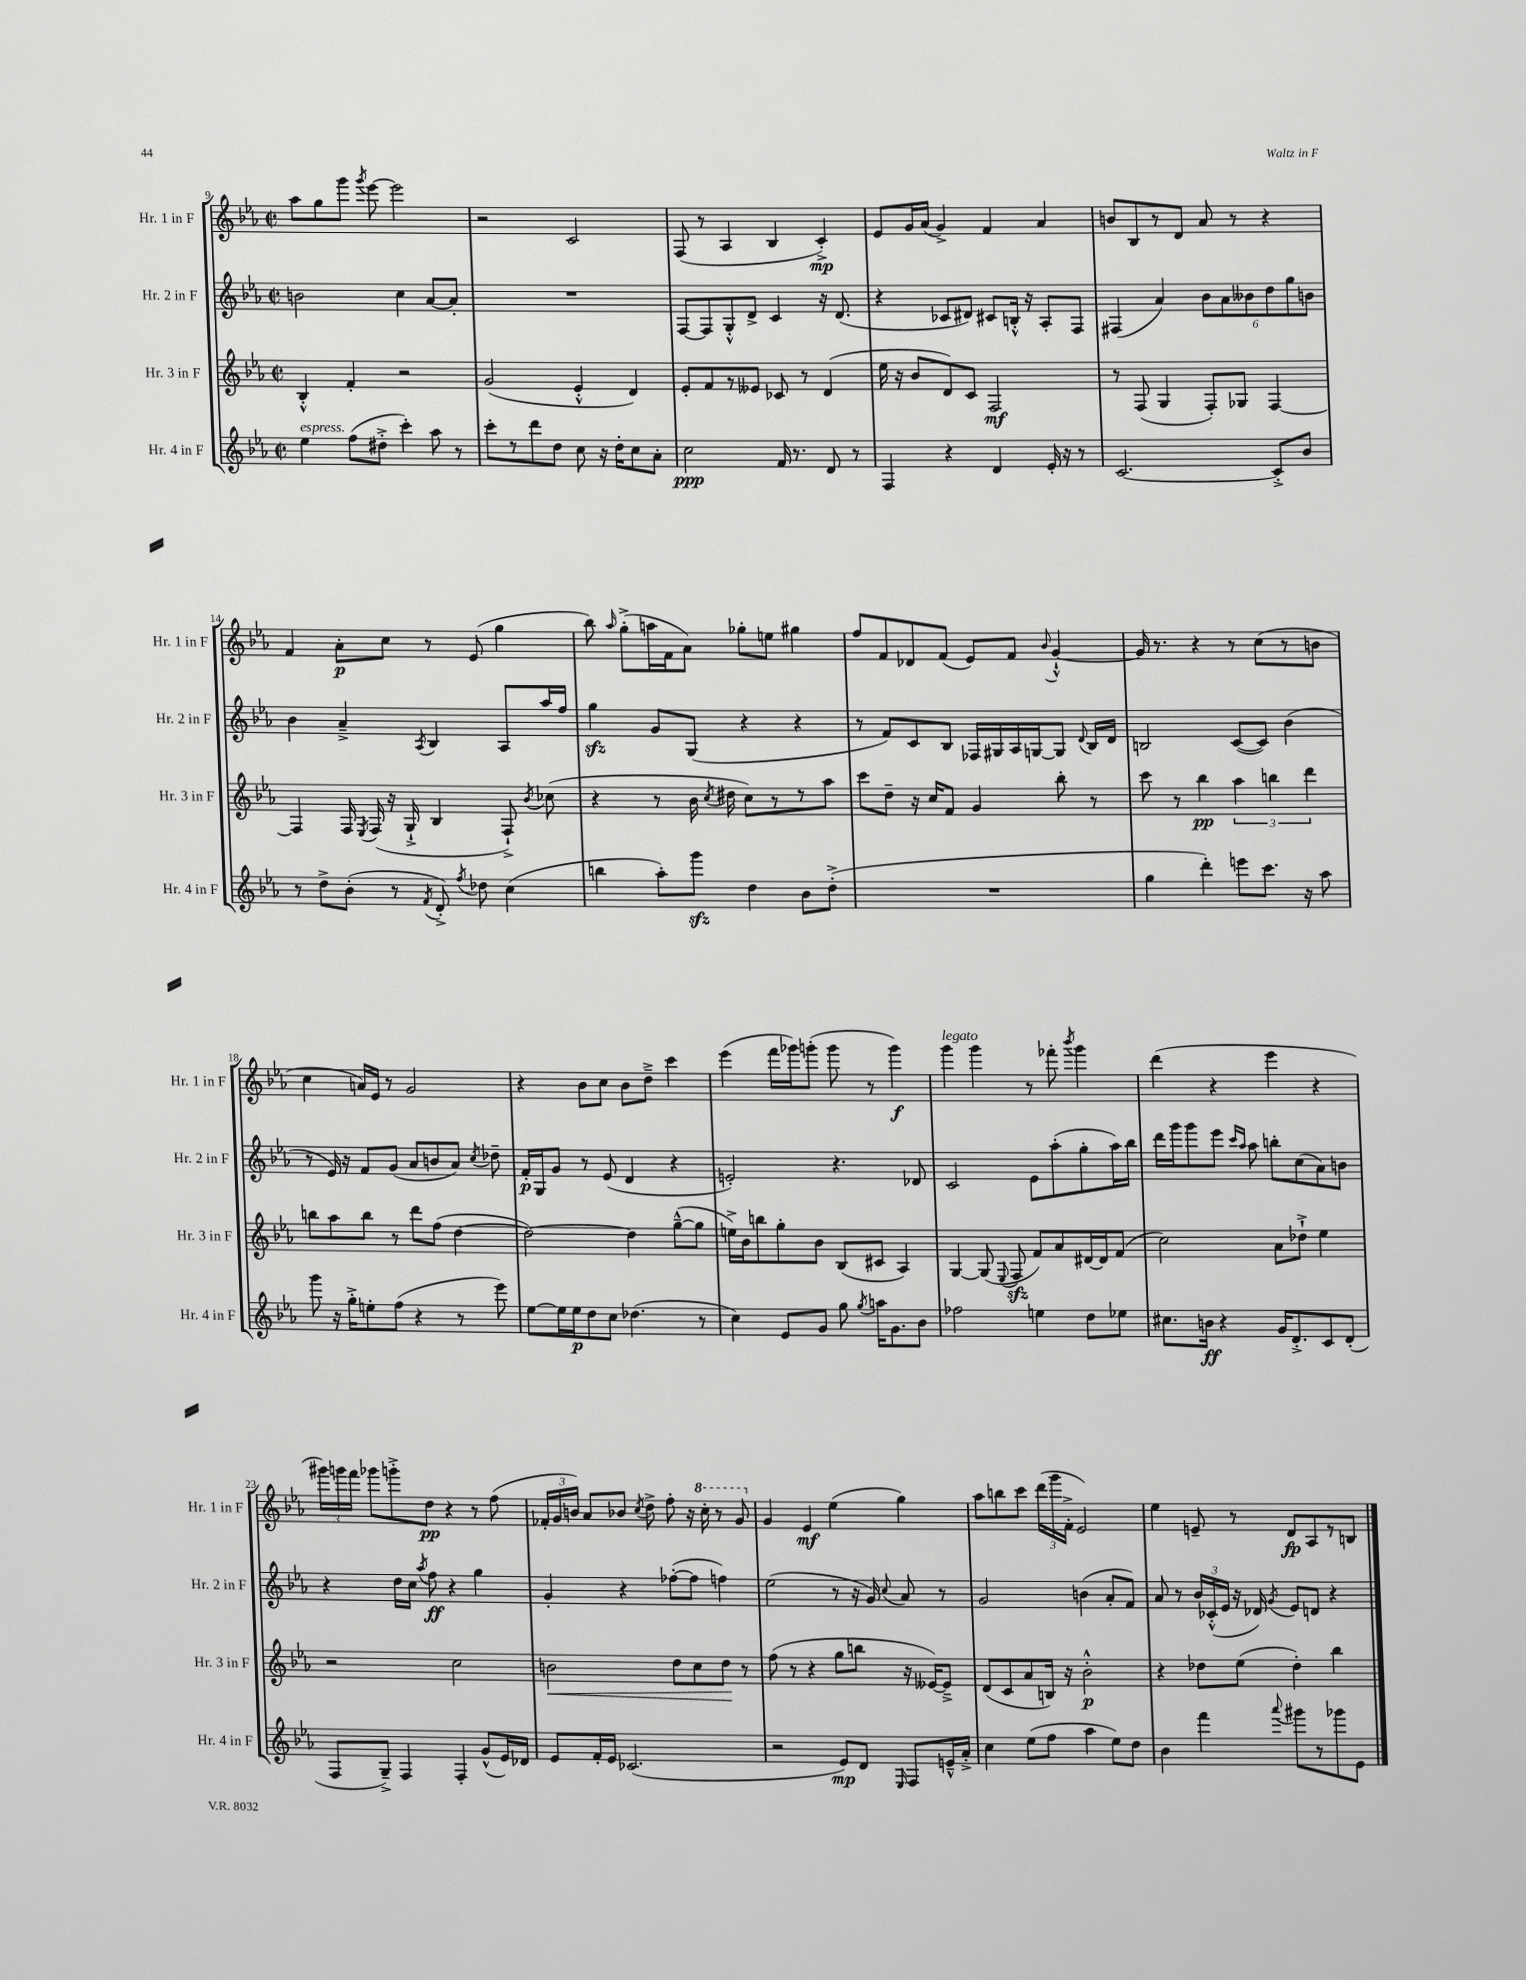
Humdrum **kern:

**kern	**kern	**kern	**kern
*staff4	*staff3	*staff2	*staff1
*clefG2	*clefG2	*clefG2	*clefG2
*k[b-e-a-]	*k[b-e-a-]	*k[b-e-a-]	*k[b-e-a-]
*M2/2	*M2/2	*M2/2	*M2/2
*met(c|)	*met(c|)	*met(c|)	*met(c|)
4ee-\	4B-'^^/	2b\	8aa-\L
.	.	.	8gg\
(8ff\L	4f'/	.	8ggg\J
.	.	.	8qggg/
8dd#'^\J	.	.	[8eee-\
4ccc'\)	2r	4cc\	2eee-\]
8aa-\	.	[8a-/L	.
8r	.	8a-'/]J	.
=	=	=	=
8ccc'\L	(2g/	1r	2r
8r	.	.	.
8ddd\	.	.	.
8dd\J	.	.	.
8cc\	4e-'^^/	.	2c/
16r	.	.	.
16dd'\LK	.	.	.
8cc\	4d/)	.	.
8a-'\J	.	.	.
=	=	=	=
2cc\	8e-'/L	[8F/L	(8F/
.	8f/	8F/]	8r
.	8r	8G'^^/	4A-/
.	8e--/J	8d^/J	.
16f/	8c-/	4c/	4B-/
8.r	.	.	.
.	8r	.	.
8d/	(4d/	16r	4c'^/)
.	.	(8.d/	.
8r	.	.	.
=	=	=	=
4F/	16ee-\	4r	8e-/L
.	16r	.	.
.	8b-/L	.	16g/L
.	.	.	(16a-/JJ
4r	8d/)	8c-/L	4g^/)
.	8c/J	8d#/J)	.
4d/	2F/	8c#/L	4f/
.	.	16B'^^/Jk	.
.	.	16r	.
16e-'/	.	8A-'/L	4a-/
16r	.	.	.
8r	.	8F/J	.
=	=	=	=
[2.c/	8r	(4F#/	8b/L
.	(8F/	.	8B-/
.	4G/	4a-/)	8r
.	.	.	8d/J
.	8F'/L)	12b-\L	8a-/
.	.	12a-\	.
.	8G-/J	.	8r
.	.	12b--\	.
8c'^/]L	[4F/	12dd\	4r
.	.	12gg\	.
8b-/J	.	.	.
.	.	12b\J	.
=	=	=	=
8r	4F/]	4b-\	4f/
8dd^\L	.	.	.
(8b-'\J	16F/	4a-~^/	8a-'\L
.	8qE-/	.	.
.	(16F/	.	.
8r	16r	.	8cc\J
.	16G`^/	.	.
8qf/	.	8qA-/	.
8d'^/)	4B-/	4B-/	8r
8qff/	.	.	.
8dd-\	.	.	(8e-/
(4cc\	8F`^/)	8A-/L	4gg\
.	8qb-/	.	.
.	(8cc-\	16aa-/L	.
.	.	16ff/JJ	.
=	=	=	=
4bb\	4r	4gg\	8bb-\)
.	.	.	16qqaa-/
.	.	.	(8gg'^\L
8aa-'\L)	8r	8g/L	16aa\L
.	.	.	16f\J
8ggg\J	16b-\	(8G/J	8a-\J)
.	8qcc/	.	.
.	16dd#\	.	.
4dd\	8cc\L)	4r	8gg-'\L
.	8r	.	8ee\J
8b-\L	8r	4r	4gg#\
(8dd'^\J	8aa-\J	.	.
=	=	=	=
1r	8ccc\L	8r	8ff/L
.	8dd~\J	8f/L)	8f/
.	16r	8c/	8d-/
.	16cc/LK	.	.
.	8f/J	8B-/J	(8f/J
.	4g/	16F-/LL	8e-/L)
.	.	16G#/	.
.	.	16A-/	8f/J
.	.	[16G/J	.
.	.	.	8qqb-/
.	8bb-'\	8G/]J	[4g`^^/
.	.	8qqd/	.
.	8r	16B-/LL	.
.	.	16d/JJ	.
=	=	=	=
4gg\	8ccc\	2B/	16g/]
.	.	.	8.r
.	8r	.	.
4ddd'\)	4bb-\	.	4r
8eee\L	6aa-\	([8c/L	8r
8.ccc\J	.	8c/]J)	(8cc\L
.	6bb\	.	.
.	.	(4b-\	8r
16r	.	.	.
.	6ddd\	.	.
8aa-\	.	.	8b\J
=	=	=	=
8ggg\	8bb\L	8r	4cc\
16r	8aa-\	16e-/)	.
16gg'^\LK	.	16r	.
8ee'\	8bb\J	8f/L	16a/LL)
.	.	.	16e-/JJ
(8ff\J	8r	(8g/J	8r
4r	8ddd\L	8a-/L	2g/
.	(8ff\J	8b/	.
8r	[4dd\	8a-/J)	.
.	.	8qcc/	.
8eee-\)	.	8dd-~\	.
=	=	=	=
[8ee-\L	2dd\_)	16f'/LL	4r
.	.	16G/J	.
16ee-\]L	.	8g/J	.
16ee-\J	.	.	.
8dd\	.	8r	8b-\L
8cc\J	.	(8e-/	8cc\J
(4.dd-\	4dd\]	4d/	8b-\L
.	.	.	8dd~^\J
.	([8gg~^^\L	4r	4ccc\
8r	8gg\]J	.	.
=	=	=	=
4cc\)	16ee^\LL)	2e'/)	(4eee-\
.	16b-\J	.	.
.	8bb\	.	.
8e-/L	8gg'\	.	16fff\LL
.	.	.	16ggg-\J)
8g/J	8b-\J	.	(8ggg'\J
8gg\	(8B-/L	4.r	8ggg\
8qgg/	.	.	.
16aa\LK	8c#/J	.	8r
8.g\	.	.	.
.	4A-/)	.	4ggg\)
8b-\J	.	8d-/	.
=	=	=	=
2ff-\	[4G/	2c/	4ggg\
.	(8G/]	.	4ggg\
.	8qqE-/	.	.
.	8F/	.	.
4ee\	8f/L)	8e-\L	8r
.	8a-/	(8aa-'\	8fff-'\
.	.	.	8qbbb-/
8dd\L	[16d#/L	8gg'\	4ggg\
.	16d#/]J	.	.
8ee-\J	(8f/J	16aa-\L)	.
.	.	16bb-\JJ	.
=	=	=	=
8.cc#\L	2cc\)	16ddd\LL	(4ddd\
.	.	16ggg\J	.
.	.	8ggg\	.
16b\Jk	.	.	.
4r	.	8eee-\J	4r
.	.	16qqccc/LL	.
.	.	16qqaa-/JJ	.
.	.	8aa-\	.
16g/LK	8a-\L	8bb'\L	4eee-\
8.d'^/	.	.	.
.	8dd-`^\J	(8cc\	.
8c/	4ee-\	8a-\)	4r
(8d'/J	.	8b\J	.
=	=	=	=
8F/L	2r	4r	24ggg#\LL)
.	.	.	24ggg\
.	.	.	24fff\JJ
8G~^/J)	.	.	8ggg-\L
4F/	.	16dd\LL	8ggg'^\
.	.	16cc\JJ	.
.	.	8qaa-/	.
.	.	8ff\	8dd\J
4F'/	2cc\	4r	4r
(8g^^/L	.	4gg\	8r
16e-/L)	.	.	(8ff\
16d-/JJ	.	.	.
=	=	=	=
8e-/L	2b\	4g'/	24f-'/LL
.	.	.	24g/
.	.	.	24b/JJ)
16f'/L	.	.	8a-/L
16e-/JJ	.	.	.
(2.c-/	.	4r	8b-/J
.	.	.	8qcc/
.	.	.	8dd^\
.	8dd\L	([8ff-'\L	8ff'\
.	8cc\	8ff-\]J	16r
.	.	.	16ccc'\
.	8dd\J	4ff\)	8r
.	8r	.	8gg/
=	=	=	=
2r	(8ff\	(2ee-\	4g/
.	8r	.	.
.	4r	.	4e-/
8e-/L)	8gg\L	8r	(4ee-\
8d/J	8bb\J	16r	.
.	.	16g/)	.
16qqE-/	.	8qqcc/	.
8F/L	16r	8a-/	4gg\)
.	[16e--/LK)	.	.
16e~^^/L	8e--~^/]J	8r	.
16a-'^/JJ	.	.	.
=	=	=	=
4cc\	(8d/L	2g/	8aa-\L
.	8c/	.	8bb\
(8ee-\L	8a-/	.	8ccc\J
8ff\J	16B/Jk)	.	(24ddd\LL
.	.	.	24ggg\
.	16r	.	.
.	.	.	24f'^\JJ
4aa-\	2b-'^^\	(4b\	2e-/)
8ee-\L)	.	8a-'/L	.
8dd\J	.	8f/J)	.
=	=	=	=
4b-\	4r	8a-/	4ee-\
.	.	8r	.
4fff\	8dd-\L	24b-/LL	8e~/
.	.	(24c-'^^/	.
.	.	24e-/JJ	.
.	(8ee-\J	16r	8r
.	.	16d-/)	.
8qqaaa-/	.	8qg/	.
8ggg#\L	4dd-'\)	8e-/L	8d/L
8r	.	8d/J	8A-/
8ggg-\	4bb-\	4r	8r
8e-\J	.	.	8B/J
==	==	==	==
*-	*-	*-	*-
